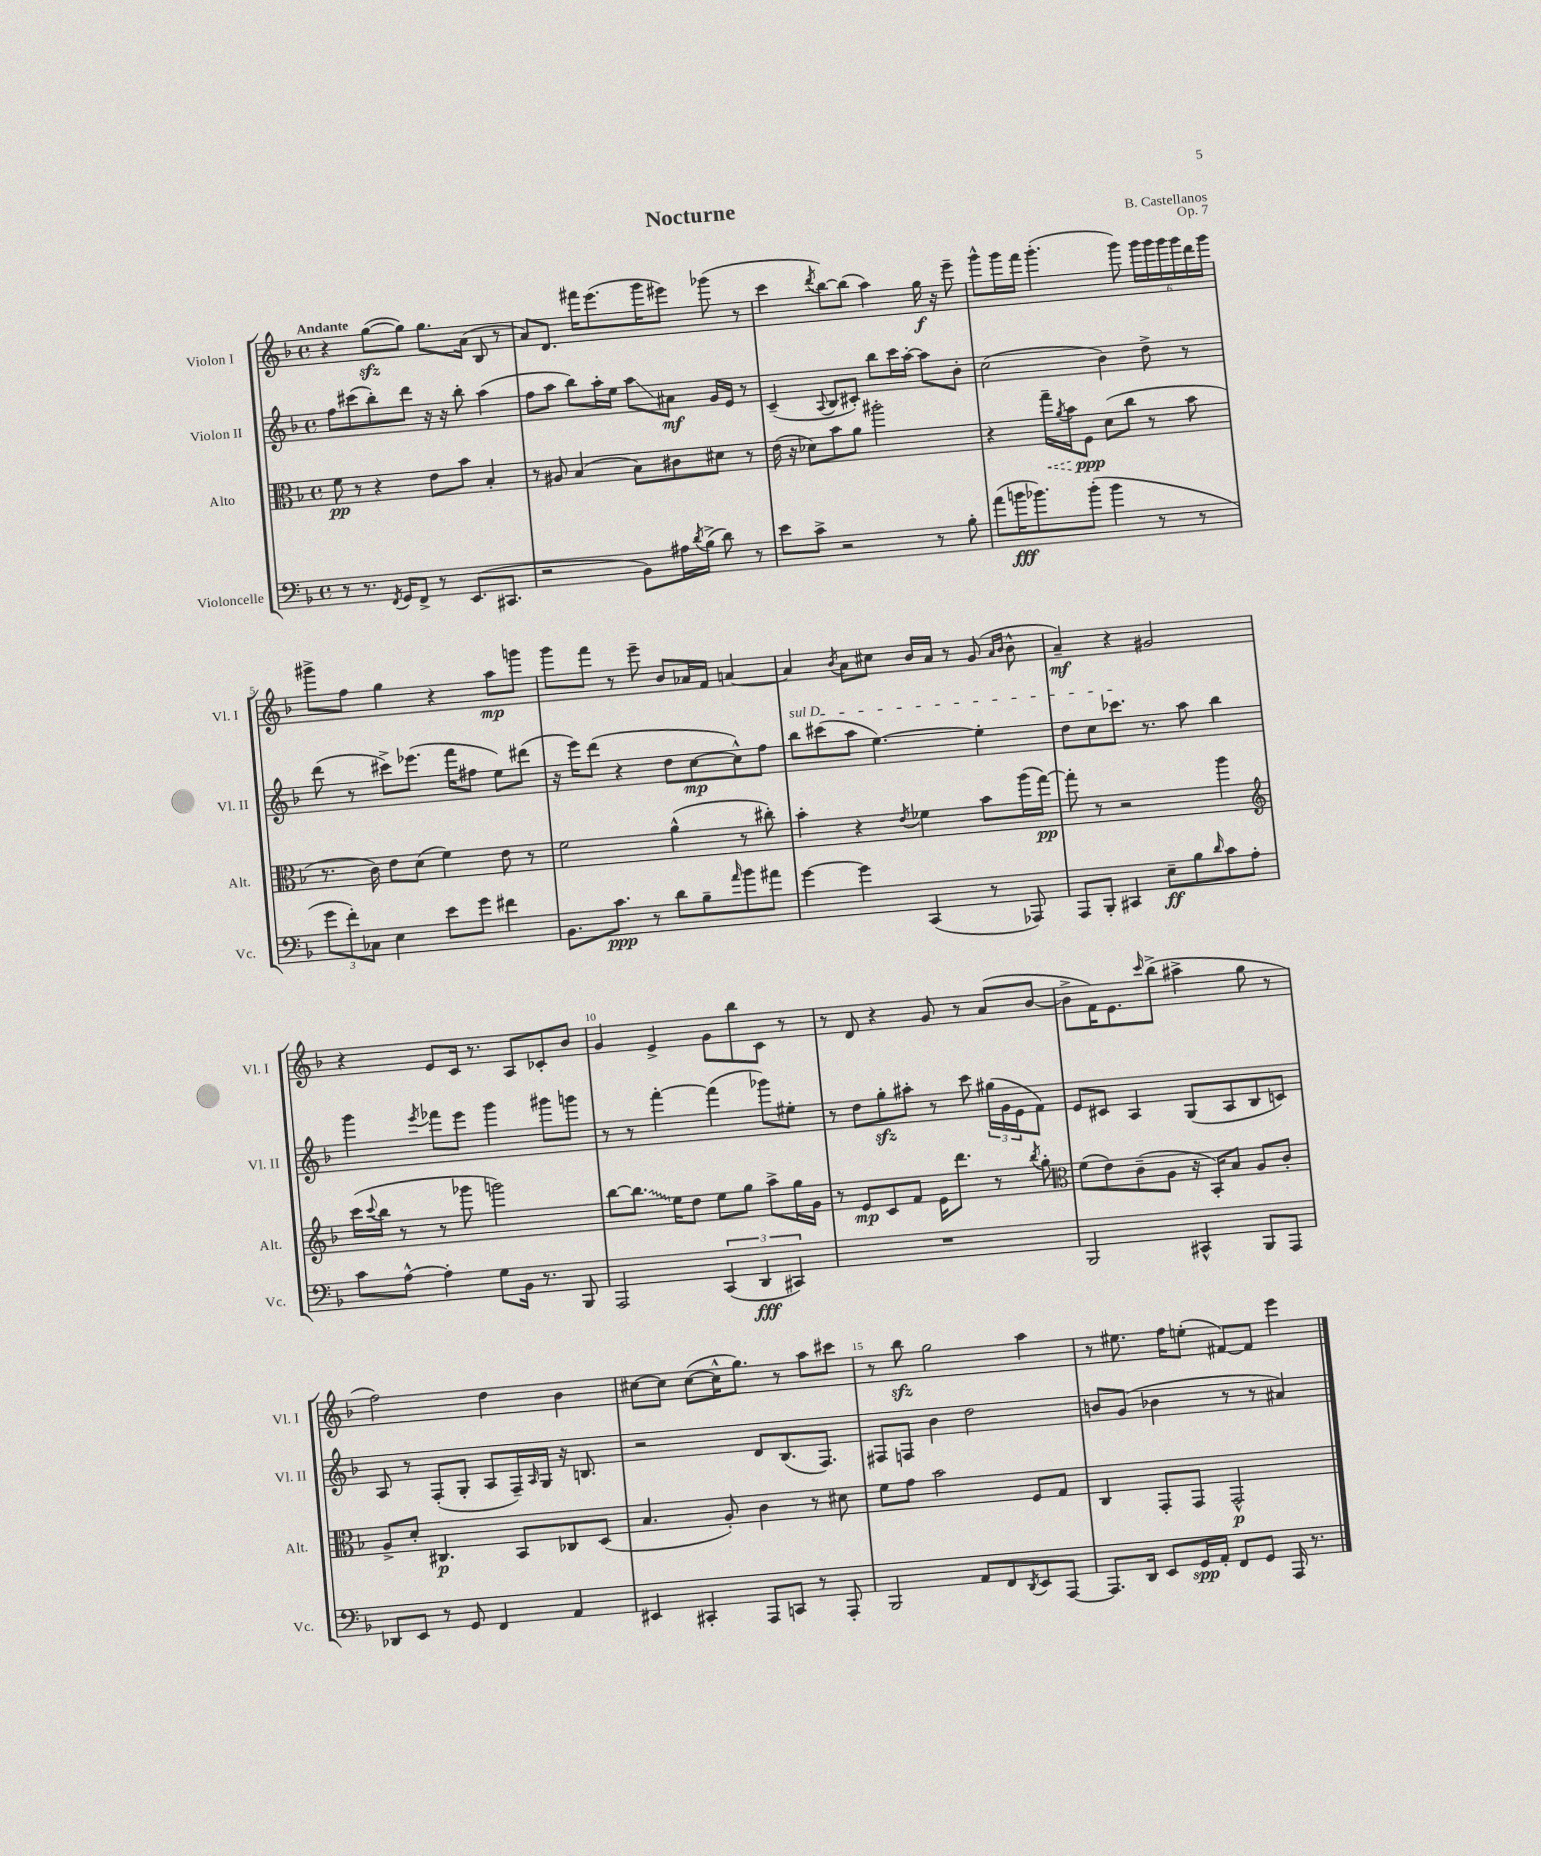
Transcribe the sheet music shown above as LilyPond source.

\header { title = "Nocturne" composer = "B. Castellanos" opus = "Op. 7" }
<<
\new StaffGroup <<
\new Staff = "s0" \with { instrumentName = "Violon I" shortInstrumentName = "Vl. I" } {
    \clef treble \key f \major \defaultTimeSignature \time 4/4 \tempo "Andante"
    r4 g''8~\sfz( g''8) g''8. a'16( bes8 r8 |
    a'8) d'8. fis'''16 e'''8.( g'''16 eis'''8) ges'''8( r8 |
    c'''4 \acciaccatura { d'''8 } bes''8~) bes''8( a''4) g''16\f r16 e'''8-- |
    g'''8-^ g'''16 f'''16 g'''4.-.( g'''8) \tuplet 6/4 { g'''16 g'''16 g'''16 g'''16 d'''16 g'''16 } |
    gis'''8-> f''8 g''4 r4 a''8\mp g'''8 |
    g'''8 f'''8 r8 e'''8-- bes'8 aes'16 f'16 a'4~ |
    a'4 \acciaccatura { bes'8 } a'8 cis''8 bes'16 a'16 r8 g'8( \grace { a'16 bes'16 } bes'8-^ |
    a'4--\mf) r4 gis'2 |
    r4 e'8 c'16 r8. a8 ces'8-. bes'8 |
    g'4 e'4-> g'8 bes''8 c'8 r8 |
    r8 d'8 r4 g'8 r8 a'8( bes'8~ |
    bes'8-> f'16) e'8. \grace { c'''16 } bes''8->( ais''4-> g''8 r8 |
    f''2) d''4 bes'4 |
    cis''8~ cis''8 cis''8~( cis''16-^ g''8.) r8 a''8 cis'''8 |
    r8 bes''8\sfz g''2 a''4 |
    r8 eis''8. f''16 e''8-.( fis'8~) fis'8 e'''4 \bar "|." |
}
\new Staff = "s1" \with { instrumentName = "Violon II" shortInstrumentName = "Vl. II" } {
    \clef treble \key f \major \defaultTimeSignature \time 4/4
    f''8 cis'''8( bes''8-.) d'''8 r16 r16 bes''8-. a''4( |
    f''8 a''8 bes''8) a''16-. e''16 a''8\glissando ais'8\mf g'16 e'16 r8 |
    c'4--( \appoggiatura { a8 } bes8 cis'8-.) bes''8 c'''16 a''16~-. a''8 bes'8-. |
    c''2( bes'4) d''8-> r8 |
    d'''8( r8 cis'''8->) ees'''8.( f'''16 fis''8 e''8) dis'''8( |
    r16 e'''16) d'''8( r4 d''8 c''8~\mp c''8-^) f''8 |
    \once \override TextSpanner.bound-details.left.text = \markup { \italic "sul D" } bes''8\startTextSpan cis'''8( a''8 e''4.~) e''4-. |
    d''8 c''8 ces'''8.\stopTextSpan r8. a''8 bes''4 |
    g'''4 \acciaccatura { e'''8 } fes'''8 e'''8 g'''4 gis'''8 g'''8 |
    r8 r8 f'''4~-. f'''4( ges'''8) eis''8-. |
    r8 d''8 g''8-.\sfz ais''8-. r8 c'''8 \tuplet 3/2 { gis''16( g'16 e'16 } f'8) |
    e'8 cis'8 a4 g8( a8 bes8 c'8) |
    a8 r8 f8-.( g8-. a8 f16--) \grace { a16 } g16 r16 b8. |
    r2 d'8 bes8.( f8.) |
    fis8 f8 bes'4 d''2 |
    b'8 g'8( bes'4 r8 r8 ais'4) \bar "|." |
}
\new Staff = "s2" \with { instrumentName = "Alto" shortInstrumentName = "Alt." } {
    \clef alto \key f \major \defaultTimeSignature \time 4/4
    f'8\pp r8 r4 e'8 bes'8 bes4-. |
    r8 ais8 bes4( bes8) cis'8 dis'8 r8 |
    e'16( r16 des'8) bes'8 a'8 ais''2-. |
    r4 \once \override Hairpin.style = #'dashed-line g''16--\< \acciaccatura { a'8 } bes'16 f8\ppp\! d'8( c''8 r8 bes'8 |
    r8. c'16) e'8 d'8( f'4) e'8 r8 |
    f'2 a'4-^( r8 cis''8-.) |
    bes'4-. r4 \acciaccatura { e'8 } fes'4 bes'8 a''16( g''16~\pp) |
    g''8-. r8 r2 a''4 |
    \clef treble c'''16( \appoggiatura { c'''8 } bes''16 r8 r8 ges'''8 g'''2) |
    bes''8~ \once \override Glissando.style = #'zigzag bes''8.\glissando e''16 d''8 e''8 g''8 a''8-> g''16 g'16 |
    r8 e'8\mp c'8 f'8 e'16 d'''8. r8 \acciaccatura { bes''8 } g''8-. |
    \clef alto f'8( e'8) c'8--( a8 r16 bes,16-.) bes8 a8 c'8-. |
    a8-> d'8-. cis4.\p bes,8 ces8 d8( |
    bes4. a8-.) c'4 r8 dis'8 |
    f'8 g'8 bes'2 f8 g8 |
    c4 g,8-. g,8 g,2-^\p \bar "|." |
}
\new Staff = "s3" \with { instrumentName = "Violoncelle" shortInstrumentName = "Vc." } {
    \clef bass \key f \major \defaultTimeSignature \time 4/4
    r8 r8. \acciaccatura { f,8 } g,16 f,8-> r8 e,8.( cis,8. |
    r2 bes,8) ais16 \acciaccatura { d'8 } bes16->( d'8) r8 |
    e'8 c'8-> r2 r8 bes8-. |
    a'8( b'16\fff bes'8.) bes'8-.( bes'4 r8 r8 |
    \tuplet 3/2 { g'8 f'8-.) ces8 } e4 e'8 g'8 fis'4 |
    bes,8. c'8.\ppp r8 d'8 bes8-- \grace { a'16 } bes'8 ais'8 |
    g'4~ g'4 c,4( r8 aes,,8) |
    a,,8 bes,,8-. cis,4 e8--\ff bes8 \grace { d'16 } c'8 a8-. |
    c'8 a8~-^ a4-. g8 bes,16 r8. bes,,8 |
    a,,2 \tuplet 3/2 { c,4( d,4\fff cis,4) } |
    R1 |
    bes,,2 cis,4-^ bes,,8 a,,8 |
    des,8 e,8 r8 g,8 f,4 a,4 |
    eis,4 cis,4-. a,,8 c,8 r8 a,,8-. |
    bes,,2 a,8 f,8 \acciaccatura { d,8 } e,8 a,,8~ |
    a,,8. d,16 e,8 g,16\spp a,16-. f,8 g,8 a,,16 r8. \bar "|." |
}
>>
>>
\layout { \context { \Score \override BarNumber.break-visibility = ##(#f #t #t) barNumberVisibility = #(every-nth-bar-number-visible 5) } }
